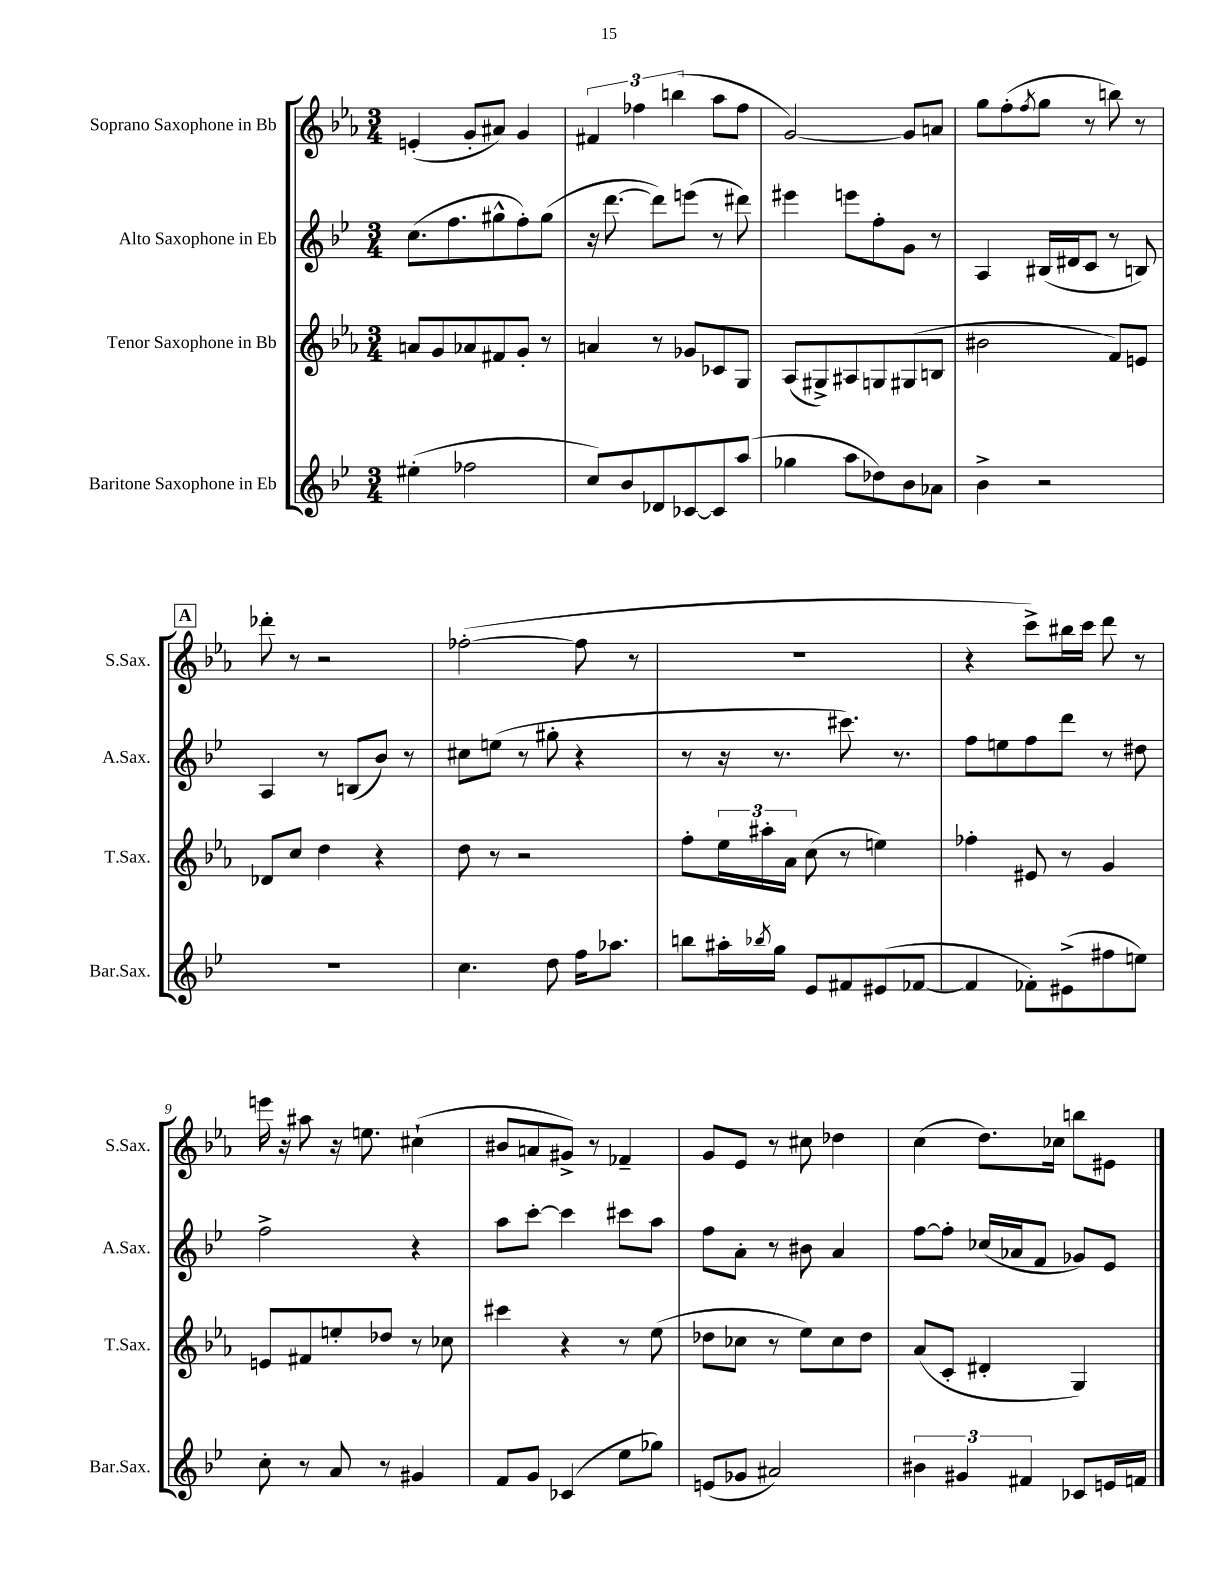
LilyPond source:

<<
\new StaffGroup <<
\new Staff = "s0" \with { instrumentName = "Soprano Saxophone in Bb" shortInstrumentName = "S.Sax." } {
    \clef treble \key ees \major \numericTimeSignature \time 3/4
    e'4-.( g'8-. ais'8) g'4 |
    \tuplet 3/2 { fis'4 fes''4 b''4( } aes''8 fes''8 |
    g'2~) g'8 a'8 |
    g''8 f''8-.( \acciaccatura { f''8 } g''8 r8 b''8) r8 |
    \mark \markup { \box "A" } des'''8-. r8 r2 |
    fes''2~-.( fes''8 r8 |
    R2. |
    r4 c'''8->) bis''16 c'''16 d'''8 r8 |
    e'''16 r16 ais''8 r16 e''8. cis''4-!( |
    bis'8 a'8 gis'8->) r8 fes'4-- |
    g'8 ees'8 r8 cis''8 des''4 |
    c''4( d''8.) ces''16 b''8 eis'8 \bar "|." |
}
\new Staff = "s1" \with { instrumentName = "Alto Saxophone in Eb" shortInstrumentName = "A.Sax." } {
    \clef treble \key bes \major \numericTimeSignature \time 3/4
    c''8.( f''8. gis''8-^ f''8-.) gis''8( |
    r16 d'''8.~ d'''8) e'''8( r8 dis'''8) |
    eis'''4 e'''8 f''8-. g'8 r8 |
    a4 bis16( dis'16 c'8 r8 b8) |
    \mark \markup { \box "A" } a4 r8 b8( bes'8) r8 |
    cis''8 e''8( r8 gis''8-. r4 |
    r8 r16 r8. cis'''8.) r8. |
    f''8 e''8 f''8 d'''8 r8 dis''8 |
    f''2-> r4 |
    a''8 c'''8~-. c'''4 cis'''8 a''8 |
    f''8 a'8-. r8 bis'8 a'4 |
    f''8~ f''8-. ces''16( aes'16 f'8 ges'8) ees'8 \bar "|." |
}
\new Staff = "s2" \with { instrumentName = "Tenor Saxophone in Bb" shortInstrumentName = "T.Sax." } {
    \clef treble \key ees \major \numericTimeSignature \time 3/4
    a'8 g'8 aes'8 fis'8 g'8-. r8 |
    a'4 r8 ges'8 ces'8 g8 |
    aes8( gis8->) ais8 g8 gis8( b8 |
    bis'2 f'8) e'8 |
    \mark \markup { \box "A" } des'8 c''8 d''4 r4 |
    d''8 r8 r2 |
    f''8-. \tuplet 3/2 { ees''16 ais''16-. aes'16 } c''8( r8 e''4) |
    fes''4-. eis'8 r8 g'4 |
    e'8 fis'8 e''8-. des''8 r8 ces''8 |
    cis'''4 r4 r8 ees''8( |
    des''8 ces''8 r8 ees''8) ces''8 des''8 |
    aes'8( c'8-. dis'4-. g4) \bar "|." |
}
\new Staff = "s3" \with { instrumentName = "Baritone Saxophone in Eb" shortInstrumentName = "Bar.Sax." } {
    \clef treble \key bes \major \numericTimeSignature \time 3/4
    eis''4-.( fes''2 |
    c''8) bes'8 des'8 ces'8~ ces'8 a''8( |
    ges''4 a''8 des''8) bes'8 aes'8 |
    bes'4-> r2 |
    \mark \markup { \box "A" } R2. |
    c''4. d''8 f''16 aes''8. |
    b''8 ais''16-. \acciaccatura { bes''8 } g''16 ees'8 fis'8 eis'8( fes'8~ |
    fes'4 fes'8-.) eis'8->( fis''8 e''8) |
    c''8-. r8 a'8 r8 gis'4 |
    f'8 g'8 ces'4( ees''8 ges''8) |
    e'8( ges'8 ais'2) |
    \tuplet 3/2 { bis'4 gis'4 fis'4 } ces'8 e'16 f'16 \bar "|." |
}
>>
>>
